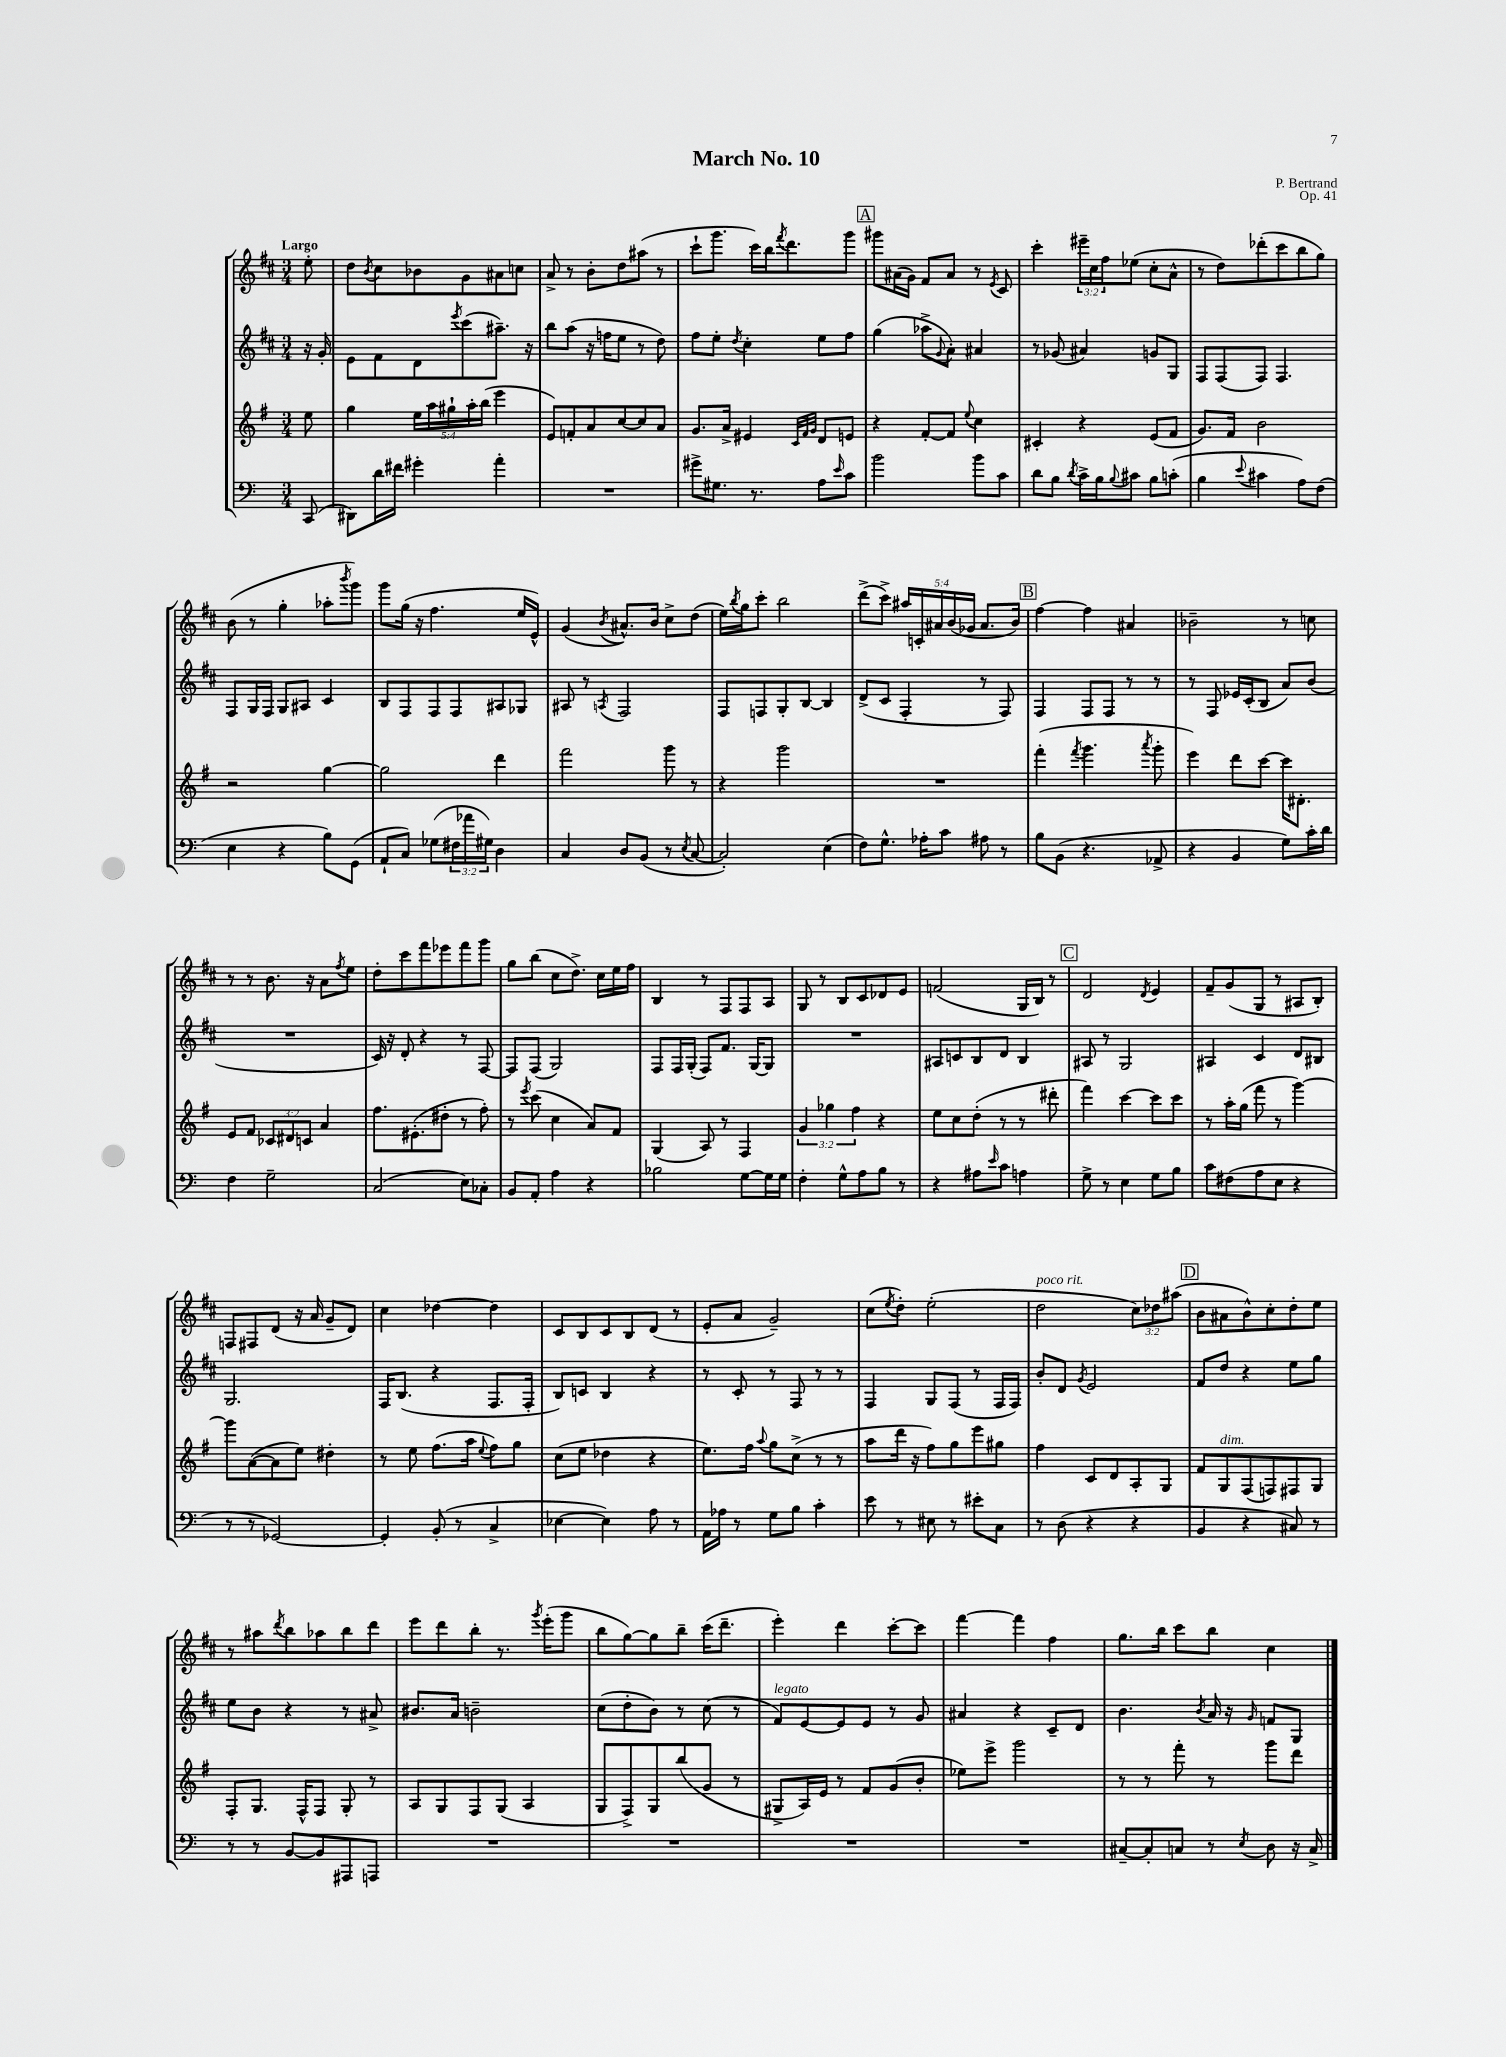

**kern	**kern	**kern	**kern
*staff4	*staff3	*staff2	*staff1
*clefF4	*clefG2	*clefG2	*clefG2
*k[]	*k[f#]	*k[f#c#]	*k[f#c#]
*M3/4	*M3/4	*M3/4	*M3/4
(8CC	8ee	16r	8ee'
.	.	16g'	.
=	=	=	=
8DD#)	4gg	8e	8dd
.	.	.	8qb
16d	.	8f#	8cc#
16f#	.	.	.
4g#'	20ee	8d	8b-
.	20aa	.	.
.	20gg#`	.	.
.	.	8qeee	.
.	.	(8ccc#	8g
.	20aa'	.	.
.	(20bb	.	.
4a'	4eee	8.aa#~)	8a#
.	.	.	8cc
.	.	16r	.
=	=	=	=
2.r	8e)	8bb	8a^
.	8f'	(8aa	8r
.	8a	16r	8b'
.	.	16ff	.
.	[8cc	8ee	8dd
.	8cc]	8r	(8aa#
.	8a	8dd)	8r
=	=	=	=
8g#^	8.g	8ff#	8ccc#`
8.G#	.	8ee'	8.ggg
.	16a^	.	.
.	.	8qdd	.
.	4e#	4cc#'	.
8.r	.	.	16ccc#)
.	.	.	16bb
.	.	.	8qfff#
.	.	.	8.ddd
.	32qqc	.	.
.	32qqf#	.	.
.	32qqg	.	.
8A	8d	8ee	.
16qqe	.	.	.
8c	8e	8ff#	8ggg
=	=	=	=
2b	4r	(4gg	8ggg#
.	.	.	(16a#
.	.	.	16g)
.	[8f#'	8aa-^	8f#
.	.	8qqg	.
.	8f#]	8a')	8a#
.	8qqee	.	.
8b	4cc	4a#	8r
.	.	.	8qe
8c	.	.	8c#
=	=	=	=
8d	4c#'	8r	4ccc#'
8B	.	(8g-	.
8qd	.	.	.
16c^	4r	4a#)	24eee#~
.	.	.	24cc#
16B	.	.	.
.	.	.	24ff#
8qqB	.	.	.
8c#	.	.	(8ee-
8B	(8e	8g	8cc#'
(8c'	8f#	8G	8a^^
=	=	=	=
4B	8.g)	8F#	8r
.	.	(8F#	8dd)
.	16f#	.	.
8qqe	.	.	.
4c#	2b	8F#)	(8ddd-'
.	.	4.F#	8ccc#
8A)	.	.	8bb
(8F	.	.	8gg)
=	=	=	=
4E	2r	8F#	(8b
.	.	16G	8r
.	.	16F#	.
4r	.	8G	4gg'
.	.	8A#	.
8B)	[4gg	4c#	8aa-'
.	.	.	8qbbb
(8GG	.	.	8ggg)
=	=	=	=
8AA`	2gg]	8B	8ggg
8C)	.	8F#	(16gg
.	.	.	16r
(8G-	.	8F#	4.ff#
24F#	.	8F#	.
24a-	.	.	.
24G#)	.	.	.
4D	4ddd	8A#	.
.	.	8G-	16ee
.	.	.	16e^^)
=	=	=	=
4C	2fff#	8A#	(4g
.	.	8r	.
.	.	8qA	8qb
8D	.	2F#	8.a#^^)
(8BB	.	.	.
.	.	.	16b
8r	8ggg	.	8cc#^
8qE	.	.	.
[8C	8r	.	(8dd
=	=	=	=
2C'])	4r	8F#	16ee)
.	.	.	8qbb
.	.	.	16gg
.	.	8F	8ccc#'
.	2ggg	8G'	2bb
.	.	[8B	.
(4E	.	4B]	.
=	=	=	=
8F)	2.r	(8d^	(8ddd^
8.G^^	.	8c#	8ccc#^)
.	.	4F#'	20aa#
.	.	.	20c'
16A-'	.	.	.
.	.	.	20a#
8c	.	.	.
.	.	.	(20b
.	.	.	20g-
8A#	.	8r	8.a#
8r	.	8F#)	.
.	.	.	16b)
=	=	=	=
8B	(4fff#'	4F#	[4ff#
(8BB	.	.	.
.	8qfff#	.	.
4.r	4.ggg	8F#	4ff#]
.	.	8F#	.
.	.	8r	4a#
.	8qaaa	.	.
8AA-^	8ggg'	8r	.
=	=	=	=
4r	4eee)	8r	2b-~
.	.	8F#	.
4BB	8ddd	16e-	.
.	.	(16c#'	.
.	[8ccc	8B	.
8G)	16ccc]	8a)	8r
.	8.d#'	.	.
16c'	.	(8b	8cc
16d	.	.	.
=	=	=	=
4F	8e	2.r	8r
.	8f#	.	8r
2G~	12c-	.	8.b
.	12d#	.	.
.	12c	.	.
.	.	.	16r
.	4a	.	8a
.	.	.	8qff#
.	.	.	8ee
=	=	=	=
(2C	8.ff#	16c#)	8dd'
.	.	16r	.
.	.	8d'	8ccc#
.	(8.e#'	.	.
.	.	4r	8fff#
.	8dd#'	.	8eee-
8E)	8r	8r	8fff#
8C-'	8ff#')	[8F#	8ggg
=	=	=	=
8BB	8r	8F#]	8gg
.	8qeee	.	.
8AA'	(8ccc	(8F#	(8bb
4A	4cc	2G)	8cc#
.	.	.	8.dd^)
4r	8a)	.	.
.	.	.	16cc#
.	8f#	.	16ee
.	.	.	16ff#
=	=	=	=
2B-	(4G	8F#	4B
.	.	16F#	.
.	.	(16G'	.
.	8A)	8F#)	8r
.	8r	8.f#	8F#
[8G	4F#	.	8F#
.	.	[16G	.
16G]	.	8G]	8A
16G	.	.	.
=	=	=	=
4F'	6g	2.r	8G
.	.	.	8r
.	6gg-	.	.
8G^^	.	.	8B
.	6ff#	.	.
8A	.	.	8c#
8B	4r	.	8d-
8r	.	.	8e
=	=	=	=
4r	8ee	8A#	(2f
.	8cc	8c	.
8A#	(8dd'	8B	.
16qqe	.	.	.
8c	8r	8d	.
4A	8r	4B	16G
.	.	.	16B)
.	8ddd#'	.	8r
=	=	=	=
8G^	4fff#)	8A#	2d
8r	.	8r	.
4E	[4ccc	2G	.
.	.	.	8qd
8G	8ccc]	.	4e
8B	8ccc	.	.
=	=	=	=
8c	8r	4A#	8f#~
(8F#	16aa'	.	(8g
.	(16gg	.	.
8A	8fff#	4c#	8G
8E	8r	.	8r
4r	[4ggg)	8d	8A#
.	.	8B#	8B')
=	=	=	=
8r	8ggg]	2.G	8F
8r	([8a	.	8F#
[2GG-)	8a]	.	(8d
.	8ee)	.	16r
.	.	.	16a
.	4dd#'	.	8g~
.	.	.	8d)
=	=	=	=
4GG-']	8r	16F#	4cc#
.	.	(8.B	.
.	8ee	.	.
(8BB'	(8.ff#	4r	[4dd-
8r	.	.	.
.	16aa	.	.
.	8qqee	.	.
4C^	8ff#)	8.F#	4dd-]
.	8gg	.	.
.	.	16F#'	.
=	=	=	=
[4E-	(8cc	8B)	8c#
.	8ee	8c	8B
4E-])	4dd-	4B	8c#
.	.	.	8B
8A	4r	4r	(8d
8r	.	.	8r
=	=	=	=
16AA	8.ee)	8r	8e'
16A-	.	.	.
8r	.	8c#'	8a
.	16ff#	.	.
.	8qqaa	.	.
8G	8gg	8r	2g~)
8B	(8cc^	8F#	.
4c'	8r	8r	.
.	8r	8r	.
=	=	=	=
8e	8aa	4F#	(8cc#
.	.	.	8qee
8r	16ddd	.	8dd')
.	16r	.	.
8E#	8ff#)	8G	(2ee'
8r	8gg	(8F#	.
8e#'	8eee	8r	.
8C	8gg#	16F#	.
.	.	16F#)	.
=	=	=	=
8r	4ff#	8b'	2dd
(8D	.	8d	.
.	.	8qg	.
4r	8c	2e	.
.	8d	.	.
4r	8A'	.	12cc#)
.	.	.	12dd-
.	8G	.	.
.	.	.	(12aa#
=	=	=	=
4BB	8f#	8f#	8b
.	8G	8dd	8a#
4r	(8F#	4r	8b^^)
.	8F)	.	8cc#'
8C#)	8F#	8ee	8dd'
8r	8G	8gg	8ee
=	=	=	=
8r	8F#'	8ee	8r
8r	8.G	8b	8aa#
.	.	.	8qddd
[8BB	.	4r	8bb
.	16F#^^	.	.
8BB]	8F#	.	8aa-
8AAA#	8G'	8r	8bb
8AAA	8r	8a#^	8ddd
=	=	=	=
2.r	8A	8.b#	8eee
.	8G	.	8ddd
.	.	16a	.
.	8F#	2b~	8bb'
.	(8G	.	8.r
.	4A	.	.
.	.	.	8qggg
.	.	.	(16eee'
.	.	.	8ggg
=	=	=	=
2.r	8G	(8cc#	8bb
.	8F#^)	8dd'	[8gg)
.	8G	8b)	8gg]
.	(8bb	8r	8bb~
.	8g	(8cc#	(16ccc#
.	.	.	8.ddd~
.	8r	8r	.
=	=	=	=
2.r	8G#^	8f#)	4eee')
.	16A)	[8e	.
.	16e	.	.
.	8r	8e]	4ddd
.	8f#	8e	.
.	(8g	8r	[8ccc#'
.	8b'	8g	8ccc#]
=	=	=	=
2.r	8ee-)	4a#	[4fff#
.	8eee^	.	.
.	2ggg	4r	4fff#]
.	.	8c#~	4ff#
.	.	8d	.
=	=	=	=
[8C#~	8r	4.b	8.gg
8C#']	8r	.	.
.	.	.	16bb
8C	8fff#'	.	8ccc#
.	.	8qb	.
8r	8r	16a	8bb
.	.	16r	.
8qE	.	16qqg	.
8D	8ggg	8f	4cc#
16r	8ddd	8G	.
16C^	.	.	.
==	==	==	==
*-	*-	*-	*-
